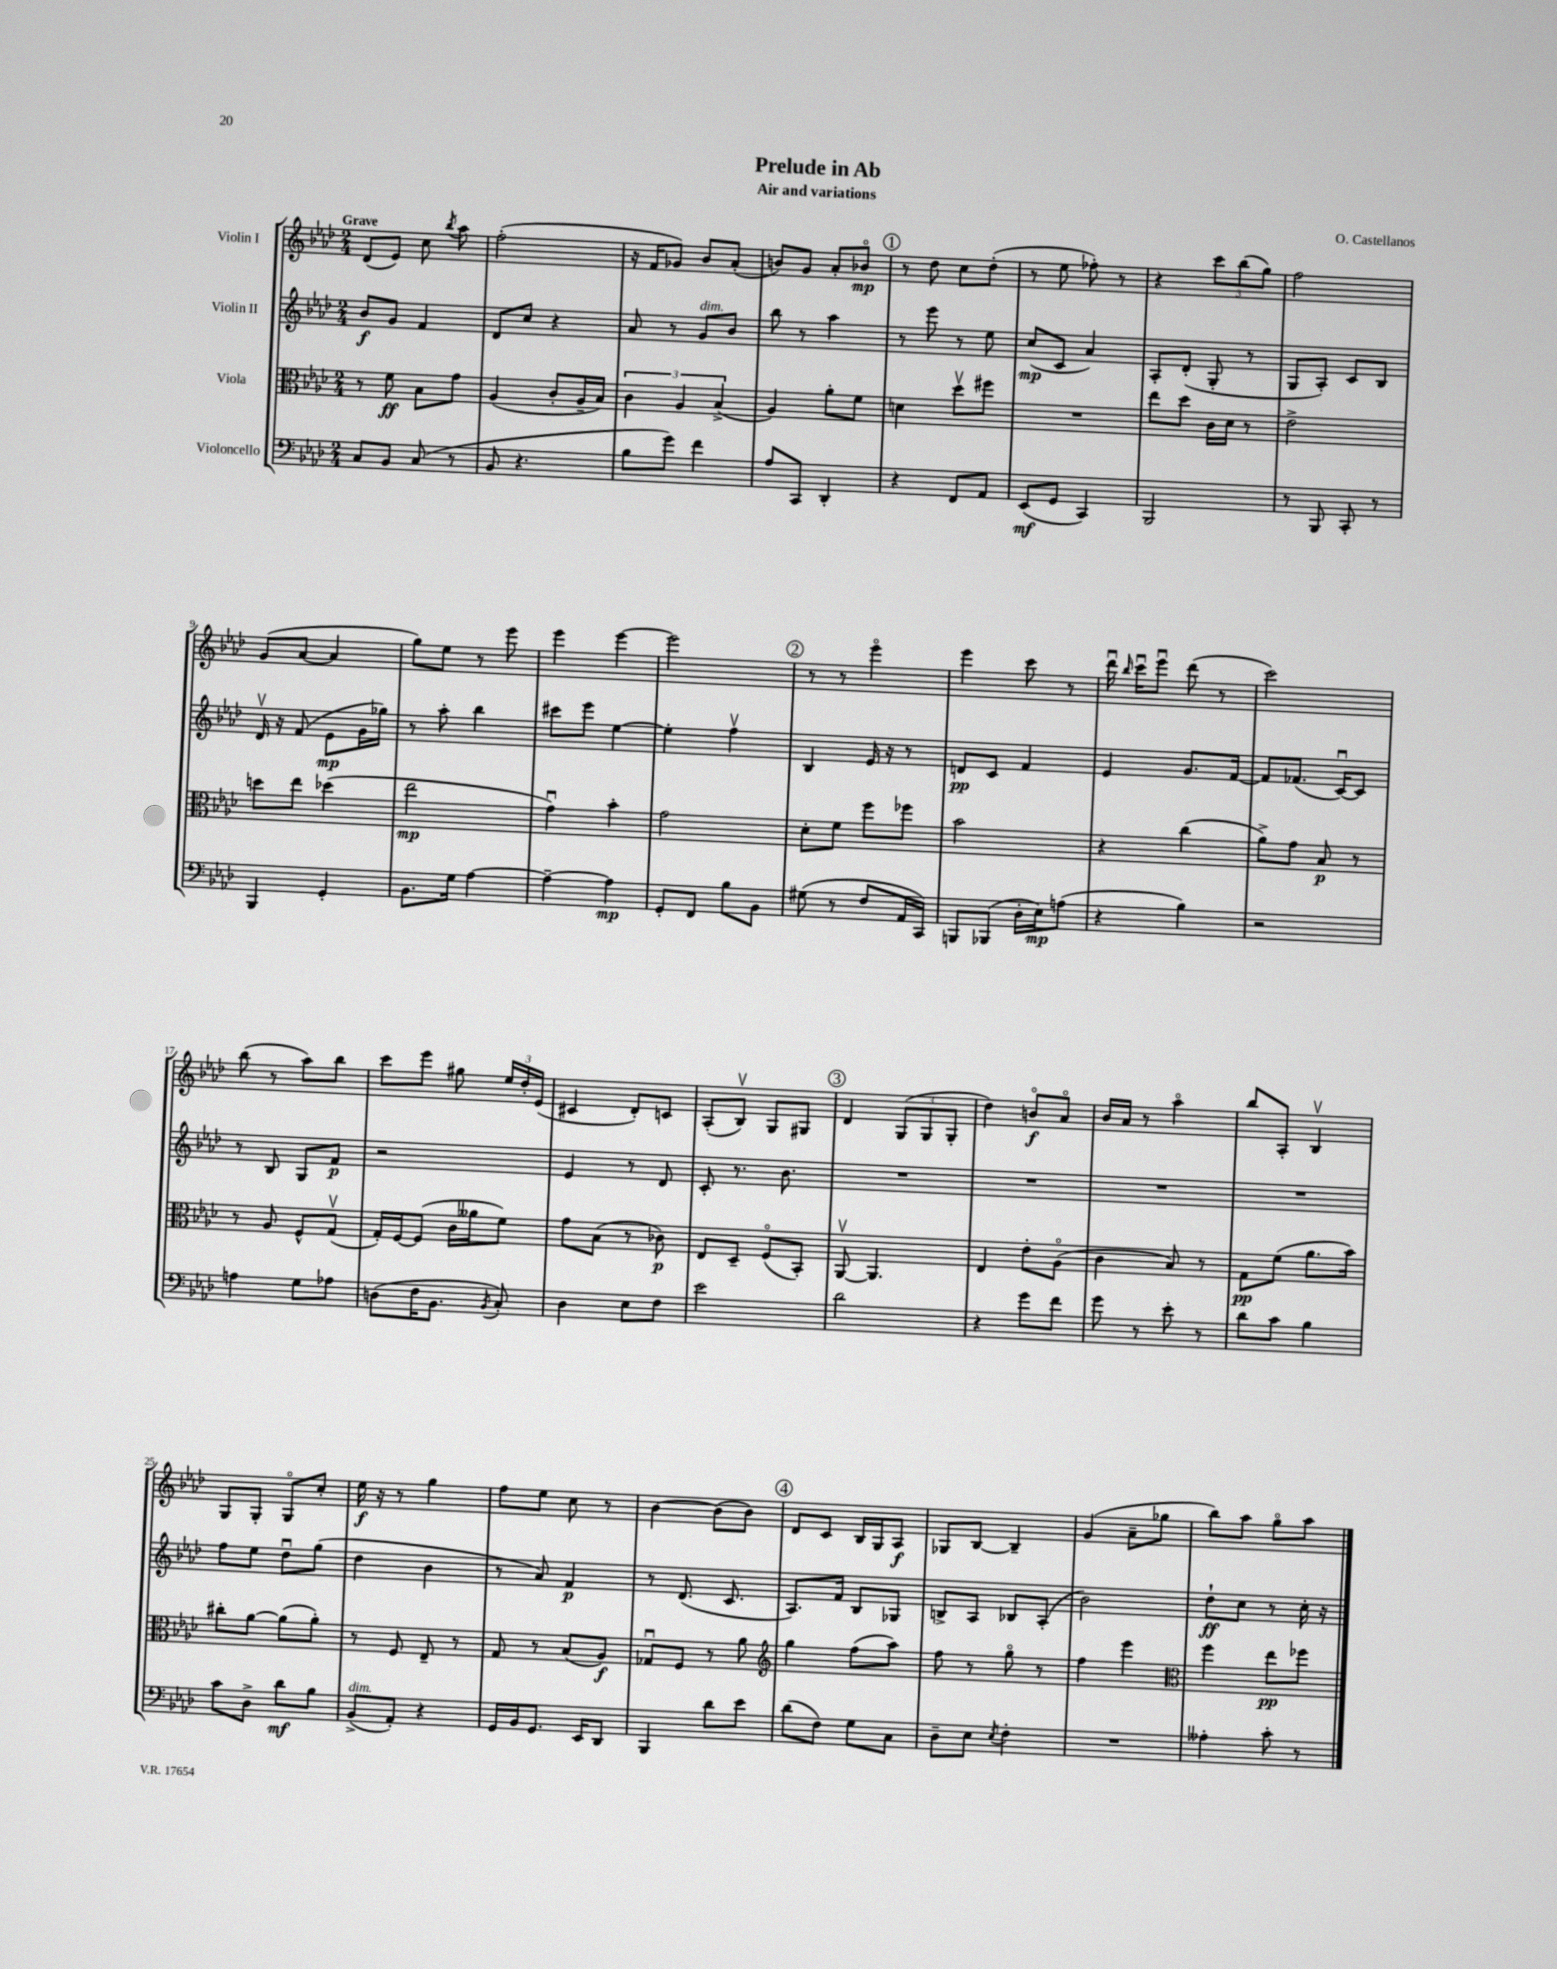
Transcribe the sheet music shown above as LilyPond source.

\header { title = "Prelude in Ab" composer = "O. Castellanos" subtitle = "Air and variations" }
<<
\new StaffGroup <<
\new Staff = "s0" \with { instrumentName = "Violin I" } {
    \clef treble \key aes \major \numericTimeSignature \time 2/4 \tempo "Grave"
    \autoBeamOff des'8[( ees'8]) c''8 \acciaccatura { bes''8 } aes''8 |
    f''2-.( |
    r16 f'16[ ges'8]) bes'8[ aes'8]-.( |
    b'8[) g'8] aes'8[-. bes'8]\flageolet\mp |
    \mark \markup { \circle "1" } r8 des''8 c''8[ des''8]-.( |
    r8 ees''8 fes''8-.) r8 |
    r4 \tuplet 3/2 { c'''8[ bes''8( g''8]) } |
    f''2 |
    g'8[( aes'8]~ aes'4 |
    g''8[) ees''8] r8 ees'''8 |
    ees'''4 ees'''4~ |
    ees'''2 |
    \mark \markup { \circle "2" } r8 r8 ees'''4\flageolet |
    ees'''4 c'''8 r8 |
    des'''16\downbow \grace { bes''16 } c'''16[\downbow ees'''8]\downbow des'''8( r8 |
    c'''2) |
    bes''8( r8 aes''8[) bes''8] |
    c'''8[ ees'''8] gis''8 \tuplet 3/2 { ees''16[ des''16-. ees'16]( } |
    cis'4 des'8[-.) c'8] |
    aes8[-.( bes8]\upbow) g8[ gis8] |
    \mark \markup { \circle "3" } des'4 \tuplet 3/2 { g8[( g8 g8]-. } |
    des''4) b'8[\flageolet\f aes'8]\flageolet |
    bes'16[ aes'16] r8 aes''4\flageolet |
    bes''8[ aes8]-. bes4\upbow |
    g8[ g8]-. g8[\flageolet c''8]-. |
    ees''16\f r16 r8 g''4 |
    f''8[ ees''8] c''8 r8 |
    bes'4~ bes'8[( bes'8]) |
    \mark \markup { \circle "4" } des'8[ c'8] bes16[ g16 aes8]\f |
    ges8[ bes8]~ bes4-- |
    g'4( aes'8[-- ges''8] |
    bes''8[) aes''8] g''8[\flageolet aes''8] \bar "|." |
}
\new Staff = "s1" \with { instrumentName = "Violin II" } {
    \clef treble \key aes \major \numericTimeSignature \time 2/4
    \autoBeamOff bes'8[\f g'8] f'4 |
    des'8[ c''8] r4 |
    aes'8 r8 g'8[^\markup { \italic "dim." } bes'8] |
    bes''8 r8 aes''4 |
    \mark \markup { \circle "1" } r8 ees'''8 r8 ees''8 |
    c''8[\mp( c'8] aes'4) |
    aes8[-. des'8]-.( g8-. r8 |
    g8[ aes8]-.) c'8[ bes8] |
    des'16\upbow r16 f'8( ees'8[\mp g'16 ges''16]) |
    r8 aes''8-. bes''4 |
    cis'''8[ ees'''8] ees''4~ |
    ees''4-. f''4\upbow |
    \mark \markup { \circle "2" } bes4 ees'16 r16 r8 |
    d'8[\pp c'8] f'4 |
    ees'4 g'8.[ f'16]~ |
    f'8[ fes'8.]( c'16[~\downbow) c'8] |
    r8 bes8 g8[ f'8]\p |
    r2 |
    ees'4 r8 des'8 |
    c'8-. r8. bes'8. |
    \mark \markup { \circle "3" } R2 |
    R2 |
    R2 |
    R2 |
    f''8[ ees''8] des''8[\downbow g''8]( |
    des''4 bes'4 |
    r8 aes'8) f'4\p |
    r8 des'8.( c'8. |
    \mark \markup { \circle "4" } aes8.[) f'16] bes8[ ges8] |
    b8[-> aes8] bes8[ aes8]-.( |
    bes'2) |
    des''8[-!\ff c''8] r8 c''16-. r16 \bar "|." |
}
\new Staff = "s2" \with { instrumentName = "Viola" } {
    \clef alto \key aes \major \numericTimeSignature \time 2/4
    \autoBeamOff r8 f'8\ff bes8[ g'8] |
    aes4( c'8[-. aes16-- bes16]) |
    \tuplet 3/2 { c'4 aes4 bes4->( } |
    aes4) aes'8[-. f'8] |
    \mark \markup { \circle "1" } d'4 des''8[\upbow fis''8] |
    R2 |
    ees''8[ des''8] c'16[ des'16] r8 |
    ees'2-> |
    d''8[ ees''8] des''4( |
    ees''2\mp |
    g'4\downbow) bes'4-. |
    g'2 |
    \mark \markup { \circle "2" } des'8[-. f'8] f''8[ fes''8] |
    bes'2 |
    r4 c''4( |
    aes'8[->) g'8] bes8\p r8 |
    r8 aes8 f8[-^ g8]\upbow( |
    g16[-.) f16~ f8]( c'16[ aeses'16 f'8]) |
    g'8[ bes8]( r8 ces'8\p) |
    ees8[ des8]-- f8[\flageolet( bes,8]-.) |
    \mark \markup { \circle "3" } aes,8~\upbow aes,4. |
    ees4 ees'8[-. aes8]\flageolet( |
    c'4 bes8) r8 |
    g8[\pp f'8]( aes'8.[ bes'16]) |
    cis''8[-. aes'8]~ aes'8[( aes'8]-.) |
    r8 f8 ees8-- r8 |
    g8 r8 bes8[( aes8]\f) |
    ges8[\downbow f8] r8 aes'8 |
    \mark \markup { \circle "4" } \clef treble g''4 f''8[( aes''8]) |
    f''8 r8 g''8\flageolet r8 |
    f''4 ees'''4 |
    \clef alto f''4 ees''8[\pp fes''8] \bar "|." |
}
\new Staff = "s3" \with { instrumentName = "Violoncello" } {
    \clef bass \key aes \major \numericTimeSignature \time 2/4
    \autoBeamOff c8[ bes,8] c8( r8 |
    bes,8 r4. |
    bes8[ g'8]) f'4 |
    aes8[ c,8] des,4-. |
    \mark \markup { \circle "1" } r4 f,8[ aes,8] |
    ees,8[\mf( g,8] c,4) |
    bes,,2 |
    r8 bes,,8 c,8-. r8 |
    bes,,4 g,4-. |
    bes,8.[ g16] aes4~ |
    aes4~-- aes4\mp |
    g,8[-. f,8] bes8[ bes,8] |
    \mark \markup { \circle "2" } gis8( r8 f8[ aes,16 c,16]) |
    b,,8[ bes,,8]( des16[-. ees16\mp) a8]( |
    r4 bes4) |
    r2 |
    a4 g8[ aes8] |
    d8[( f16 bes,8.] \acciaccatura { bes,8 } c8-.) |
    des4 ees8[ f8] |
    ees'2 |
    \mark \markup { \circle "3" } des'2 |
    r4 g'8[ f'8] |
    g'8 r8 ees'8-. r8 |
    des'8[ c'8] bes4 |
    c'8[ des8]-> des'8[\mf bes8] |
    bes,8[->^\markup { \italic "dim." }( aes,8]-.) r4 |
    g,16[ bes,16 g,8.] ees,16[ des,8] |
    bes,,4 des'8[ ees'8] |
    \mark \markup { \circle "4" } des'8[( f8]) g8[ c8] |
    des8[-- ees8] \acciaccatura { ees8 } f4-. |
    R2 |
    aeses4-. c'8-. r8 \bar "|." |
}
>>
>>
